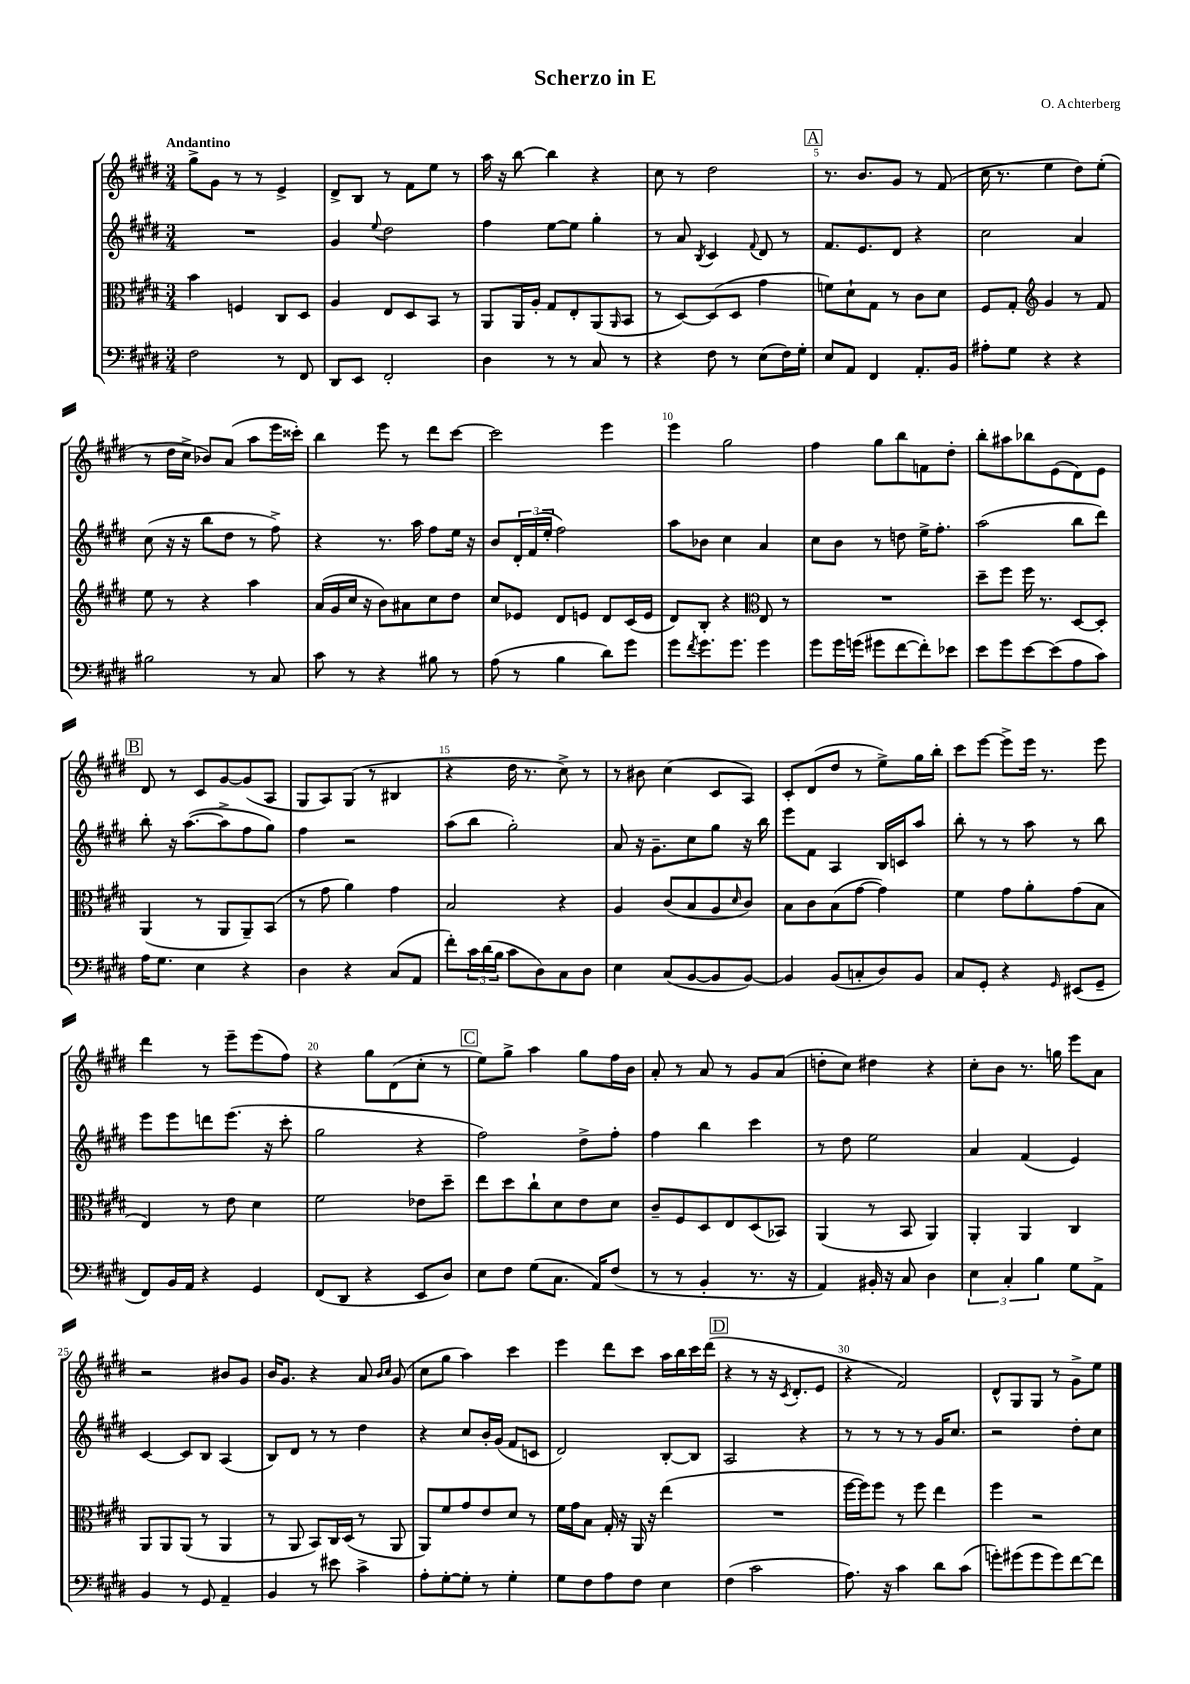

**kern	**kern	**kern	**kern
*part4	*part3	*part2	*part1
*staff4	*staff3	*staff2	*staff1
*clefF4	*clefC3	*clefG2	*clefG2
*k[f#c#g#d#]	*k[f#c#g#d#]	*k[f#c#g#d#]	*k[f#c#g#d#]
*M3/4	*M3/4	*M3/4	*M3/4
=1	=1	=1	=1
!	!	!	!LO:TX:a:B:t=Andantino
2F#\	4b\	2.r	8gg#^\L
.	.	.	8g#\J
.	4Fn/	.	8r
.	.	.	8r
8r	8C#/L	.	4e^/
8FF#/	8D#/J	.	.
=2	=2	=2	=2
8DD#/L	4A/	4g#/	8d#^/L
8EE/J	.	.	8B/J
.	.	8qqee/	.
2FF#'/	8E/L	2dd#\	8r
.	8D#/	.	8f#\L
.	8BB/J	.	8ee\J
.	8r	.	8r
=3	=3	=3	=3
4D#\	8AA/L	4ff#\	16aa\
.	.	.	16r
.	16AA/L	.	[8bb\
.	16A'/JJ	.	.
8r	8G#/L	[8ee\L	4bb\]
8r	8E'/	8ee\J]	.
8C#/	(8AA/	4gg#'\	4r
.	16qqAA/	.	.
8r	8BB/J	.	.
=4	=4	=4	=4
4r	8r	8r	8cc#\
.	[8D#/L)	8a/	8r
.	.	8qB/	.
8F#\	(8D#/]	4c#/	2dd#\
8r	8D#/J	.	.
.	.	8qqf#/	.
(8E\L	4g#\	8d#/	.
16F#\L)	.	8r	.
16G#'\JJ	.	.	.
!!LO:REH:place=s1:t=A
=5	=5	=5	=5
8E/L	8fn\L)	8.f#/L	8.r
8AA/J	8d#`\	.	.
.	.	8.e/	8.b/L
4FF#/	8G#\J	.	.
.	8r	8d#/J	8g#/J
8.AA'/L	8c#\L	4r	8r
.	8d#\J	.	(8f#/
16BB/Jk	.	.	.
=6	=6	=6	=6
8A#X'\L	8F#/L	2cc#\	16cc#\
.	.	.	8.r
8G#\J	8G#'/J	.	.
*	*clefG2	*	*
4r	4g#/	.	4ee\
4r	8r	4a/	8dd#\L)
.	8f#/	.	(8ee'\J
!!LO:LB:g=z
=7	=7	=7	=7
2B#X\	8ee\	(8cc#\	8r
.	8r	16r	16dd#\LL
.	.	16r	16cc#^\JJ
.	4r	8bb\L	8b-X/L)
.	.	8dd#\J	(8a/J
8r	4aa\	8r	8aa\L
8C#/	.	8ff#^\)	16eee\L
.	.	.	16ccc##X'\JJ)
=8	=8	=8	=8
8c#\	(16a/LL	4r	4bb\
.	16g#/	.	.
8r	16cc#/JJ	.	.
.	16r	.	.
4r	8b\L)	8.r	8eee\
.	8a#X\	.	8r
.	.	16aa\	.
8B#X\	8cc#\	8ff#\L	8ddd#\L
8r	8dd#\J	16ee\Jk	[8ccc#\J
.	.	16r	.
=9	=9	=9	=9
(8A\	8cc#/L	8b/L	2ccc#\]
8r	8e-X/J	24d#'/L	.
.	.	(24f#/	.
.	.	24ee'/JJ	.
4B\	8d#/L	2ff#\)	.
.	8en/J	.	.
8d#\L)	8d#/L	.	4eee\
8g#\J	(16c#/L	.	.
.	16e/JJ	.	.
=10	=10	=10	=10
8g#\L	8d#/L)	8aa\L	4eee\
8qf#/	.	.	.
8.g#\	8B'/J	8b-X\J	.
.	4r	4cc#\	2gg#\
8.g#\J	.	.	.
*	*clefC3	*	*
4g#\	8E/	4a/	.
.	8r	.	.
=11	=11	=11	=11
8g#\L	2.r	8cc#\L	4ff#\
16g#\L	.	8b\J	.
(16gn\JJ	.	.	.
8g#X\L	.	8r	8gg#\L
[8f#\	.	8ddn\	8bb\
8f#'\])	.	16ee^\KL	8fn\
.	.	8.ff#'\J	.
8e-X\J	.	.	8dd#'\J
=12	=12	=12	=12
8e\L	8dd#~\L	(2aa\	8bb'\L
8g#\	8ff#\J	.	8aa#X\
[8e\	16ff#\	.	8bb-X\
.	8.r	.	.
(8e\]	.	.	(8e\
8A\	[8D#/L	8bb\L	8d#\)
8c#\J)	8D#'/J]	8ddd#\J)	8e\J
!!LO:LB:g=z
!!LO:REH:place=s1:t=B
=13	=13	=13	=13
16A\KL	(4AA/	8bb'\	8d#/
8.G#\J	.	.	.
.	.	16r	8r
.	.	([8.aa\L	.
4E\	8r	.	8c#/L
.	8AA/L	8aa^\]	[8g#/
4r	8AA~/)	8ff#\	(8g#/]
.	(8BB/J	8gg#\J)	8A/J
=14	=14	=14	=14
4D#\	8r	4ff#\	8G#/L
.	8g#\	.	8A/)
4r	4a\)	2r	(8G#/J
.	.	.	8r
(8C#/L	4g#\	.	4B#X/
8AA/J	.	.	.
=15	=15	=15	=15
8f#'\L)	2B/	(8aa\L	4r
24c#\L	.	8bb\J	.
(24d#\	.	.	.
24B\JJ	.	.	.
8c#\L	.	2gg#'\)	16dd#\
.	.	.	8.r
8D#\)	.	.	.
8C#\	4r	.	8cc#^\)
8D#\J	.	.	8r
=16	=16	=16	=16
4E\	4A/	8a/	8r
.	.	16r	8b#X\
.	.	8.g#~\L	.
(8C#/L	(8c#/L	.	(4cc#\
[8BB/	8B/	8cc#\	.
8BB/]	8A/	8gg#\J	8c#/L
.	16qqd#/	.	.
[8BB/J)	8c#/J)	16r	8A/J)
.	.	16bb\	.
=17	=17	=17	=17
4BB/]	8B\L	8eee\L	8c#'/L
.	8c#\	8f#\J	(8d#/
(8BB/L	(8B\	4A/	8dd#/J
8Cn'/	[8g#\J	.	8r
8D#/)	4g#\])	16B/LL	8ee^\L)
.	.	16cn/J	.
8BB/J	.	8aa/J	16gg#\L
.	.	.	16bb'\JJ
=18	=18	=18	=18
8C#/L	4f#\	8bb'\	8ccc#\L
8GG#'/J	.	8r	[8eee\J
4r	8g#\L	8r	8eee^\L]
.	8a'\	8aa\	16eee\Jk
.	.	.	8.r
16qqGG#/	.	.	.
(8EE#X/L	(8g#\	8r	.
8GG#~/J	8B\J	8bb\	8eee\
!!LO:LB:g=z
=19	=19	=19	=19
8FF#/L)	4E/)	8eee\L	4ddd#\
16BB/L	.	8eee\	.
16AA/JJ	.	.	.
4r	8r	8dddn\	8r
.	8e\	(8.eee\J	8eee~\L
4GG#/	4d#\	.	(8eee\
.	.	16r	.
.	.	8ccc#'\	8ff#\J)
=20	=20	=20	=20
(8FF#/L	2f#\	2gg#\	4r
8DD#/J	.	.	.
4r	.	.	8gg#\L
.	.	.	(8d#\
8EE/L	8e-X\L	4r	8cc#'\J
8D#/J)	8dd#~\J	.	8r
!!LO:REH:place=s1:t=C
=21	=21	=21	=21
8E\L	8ee\L	2ff#\)	8ee\L)
8F#\J	8dd#\	.	8gg#^\J
(8G#\L	8cc#`\	.	4aa\
8.C#\J	8d#\	.	.
.	8e\	8dd#^\L	8gg#\L
16AA/KL)	.	.	.
(8F#/J	8d#\J	8ff#'\J	16ff#\L
.	.	.	16b\JJ
=22	=22	=22	=22
8r	8c#~/L	4ff#\	8a'/
8r	8F#/	.	8r
4BB'/	8D#/	4bb\	8a/
.	8E/	.	8r
8.r	(8D#/	4ccc#\	8g#/L
.	8BB-X/J)	.	(8a/J
16r	.	.	.
=23	=23	=23	=23
4AA/)	(4AA/	8r	8ddn'\L
.	.	8dd#\	8cc#\J)
16BB#X'/	8r	2ee\	4dd#X\
16r	.	.	.
8C#/	8BB/	.	.
4D#\	4AA/)	.	4r
=24	=24	=24	=24
6E\	4AA'/	4a/	8cc#'\L
.	.	.	8b\J
6C#'/	.	.	.
.	4AA/	(4f#/	8.r
6B\	.	.	.
.	.	.	16ggn\
8G#\L	4C#/	4e/)	8eee\L
8AA^\J	.	.	8a\J
!!LO:LB:g=z
=25	=25	=25	=25
4BB/	8AA/L	[4c#/	2r
.	8AA/	.	.
8r	(8AA/J	8c#/L]	.
8GG#/	8r	8B/J	.
4AA~/	4AA/	(4A/	8b#X/L
.	.	.	8g#/J
=26	=26	=26	=26
4BB/	8r	8B/L)	16b/KL
.	.	.	8.g#/J
.	8AA/	8d#/J	.
8r	8BB/L)	8r	4r
8e#X\	16C#/L	8r	.
.	(16D#/JJ	.	.
4c#^\	8r	4dd#\	8a/
.	.	.	16qqb/LL
.	.	.	16qqcc#/JJ
.	8AA/	.	(8g#/
=27	=27	=27	=27
8A'\L	8AA/L)	4r	8cc#\L
[8G#'\	8f#/	.	8gg#\J
8G#'\J]	8g#/	8cc#/L	4aa\)
8r	8e/	16b'/L	.
.	.	(16g#/JJ	.
4G#'\	8d#/J	8f#/L	4ccc#\
.	8r	8cn/J	.
=28	=28	=28	=28
8G#\L	16f#\LL	2d#/)	4eee\
.	16g#\J	.	.
8F#\	8B\J	.	.
8A\	16G#'/	.	8ddd#\L
.	16r	.	.
8F#\J	16AA/	.	8ccc#\J
.	16r	.	.
4E\	(4ee\	[8B'/L	16aa\LL
.	.	.	16bb\
.	.	8B/J]	16ccc#\
.	.	.	(16ddd#\JJ
!!LO:REH:place=s1:t=D
=29	=29	=29	=29
(4F#\	2.r	2A/	4r
2c#\	.	.	8r
.	.	.	16r
.	.	.	8qc#/
.	.	.	8.d#'/L
.	.	4r	.
.	.	.	8e/J
=30	=30	=30	=30
8.A\)	[16ff#\LL	8r	4r
.	16ff#\J])	.	.
.	8ff#\J	8r	.
16r	.	.	.
4c#\	8r	8r	2f#/)
.	8ff#\	8r	.
8d#\L	4ee\	16g#/KL	.
.	.	8.cc#/J	.
(8c#\J	.	.	.
=31	=31	=31	=31
8gn'\L)	4ff#\	2r	8d#^^/L
(8g#X\	.	.	8G#/
8g#\	2r	.	8G#/J
8g#\)	.	.	8r
[8f#\	.	8dd#'\L	8g#^\L
8f#\J]	.	8cc#\J	8ee\J
==	==	==	==
*-	*-	*-	*-
